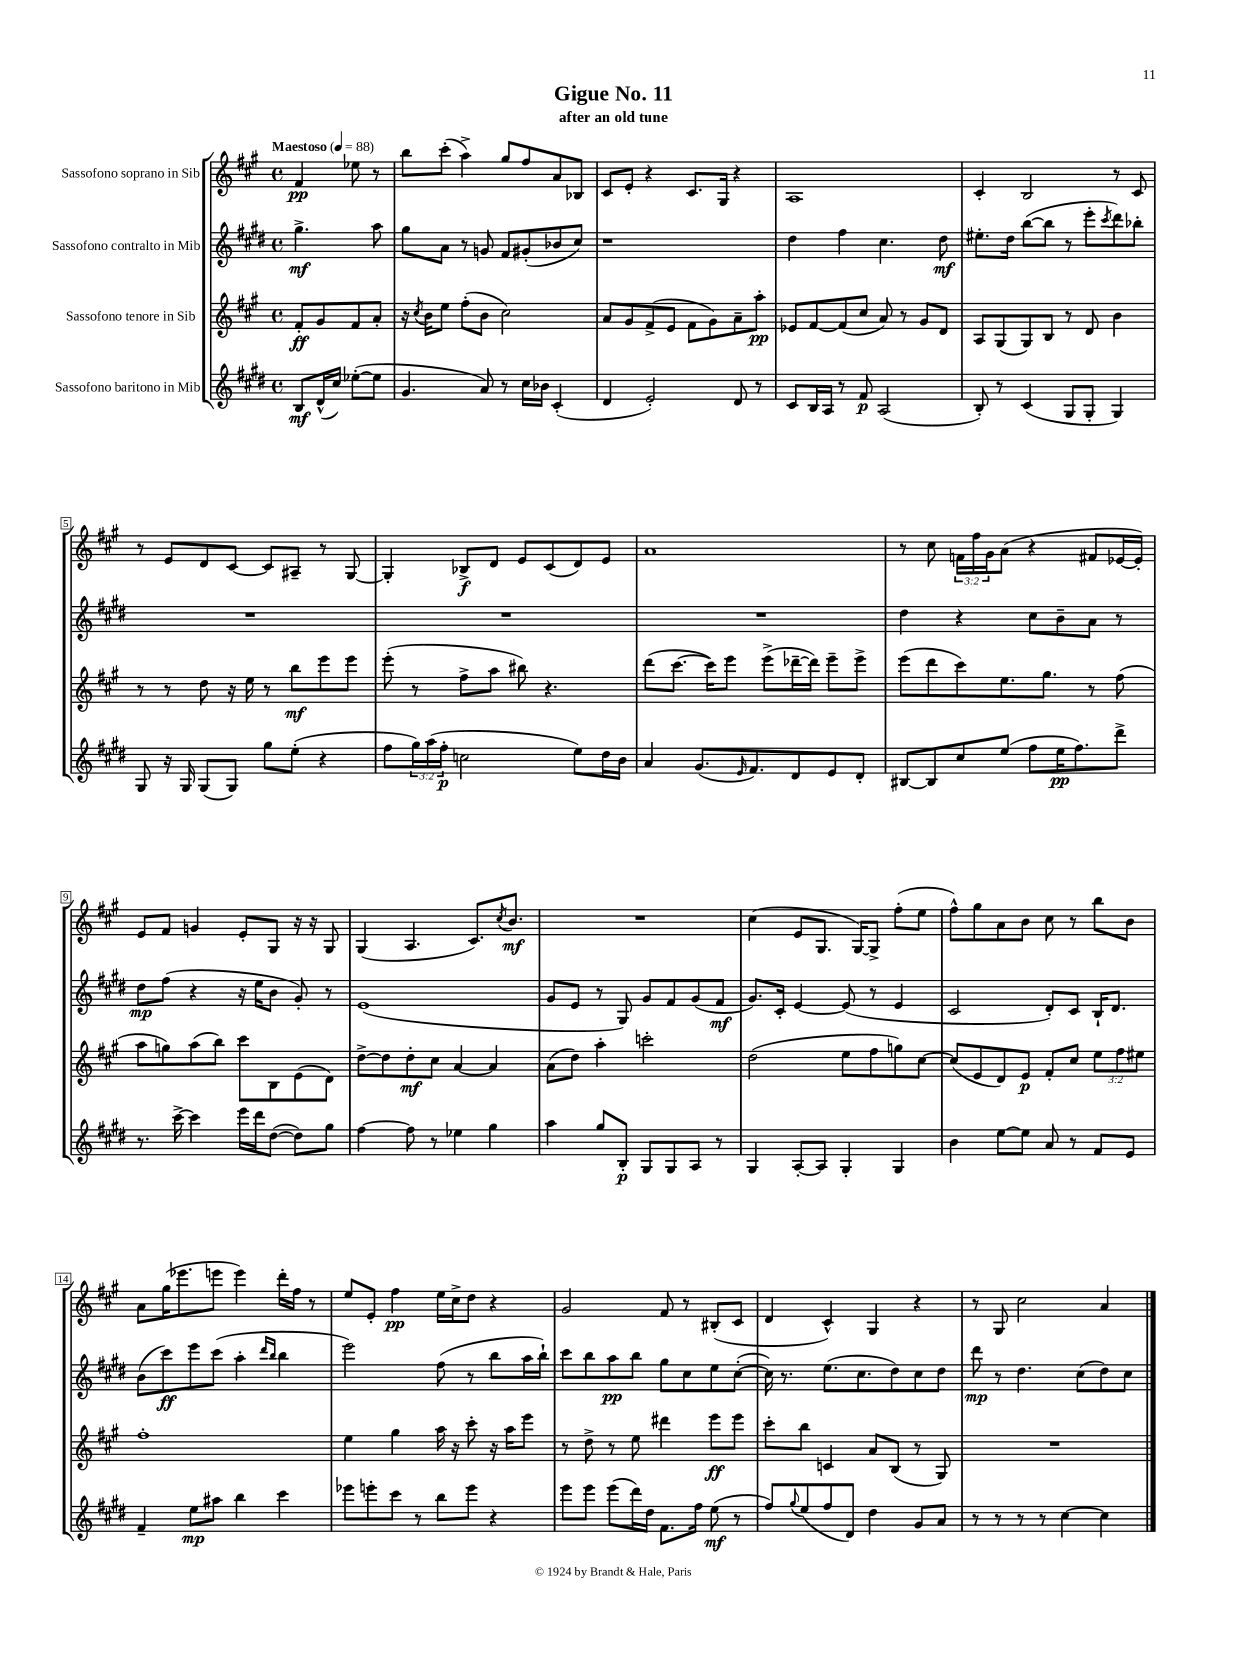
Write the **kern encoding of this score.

**kern	**dynam	**kern	**dynam	**kern	**dynam	**kern	**dynam
*part4	*part4	*part3	*part3	*part2	*part2	*part1	*part1
*staff4	*staff4	*staff3	*staff3	*staff2	*staff2	*staff1	*staff1
*I"Sassofono baritono in Mib	*	*I"Sassofono tenore in Sib	*	*I"Sassofono contralto in Mib	*	*I"Sassofono soprano in Sib	*
*clefG2	*	*clefG2	*	*clefG2	*	*clefG2	*
*k[f#c#g#d#]	*	*k[f#c#g#]	*	*k[f#c#g#d#]	*	*k[f#c#g#]	*
*M4/4	*	*M4/4	*	*M4/4	*	*M4/4	*
*met(c)	*	*met(c)	*	*met(c)	*	*met(c)	*
*MM88	*	*MM88	*	*MM88	*	*MM88	*
=	=	=	=	=	=	=	=
!	!	!	!	!	!	!LO:TX:a:B:t=Maestoso	!
8B/L	mf	8f#'/L	ff	4.gg#^\	mf	4f#/	pp
(16d#^^/L	.	8g#/	.	.	.	.	.
16cc#/JJ)	.	.	.	.	.	.	.
([8ee-X'\L	.	8f#/	.	.	.	8ee-X\	.
8ee-\J]	.	8a'/J	.	8aa\	.	8r	.
=1	=1	=1	=1	=1	=1	=1	=1
4.g#/	.	16r	.	8gg#\L	.	8bb\L	.
.	.	8qcc#/	.	.	.	.	.
.	.	16b\KL	.	.	.	.	.
.	.	8ee\J	.	8a\J	.	(8ccc#'\J	.
.	.	(8ff#'\L	.	8r	.	4aa^\)	.
8a/)	.	8b\J	.	8gn/	.	.	.
8r	.	2cc#\)	.	8f#/L	.	8gg#/L	.
16cc#\LL	.	.	.	(8g#X'/	.	8ff#/	.
16b-X\JJ	.	.	.	.	.	.	.
(4c#'/	.	.	.	8b-X/	.	8a/	.
.	.	.	.	8cc#/J)	.	8B-X/J	.
=2	=2	=2	=2	=2	=2	=2	=2
4d#/	.	8a/L	.	1r	.	8c#/L	.
.	.	8g#/	.	.	.	8e'/J	.
2e'/)	.	(8f#^/	.	.	.	4r	.
.	.	8e/J	.	.	.	.	.
.	.	8f#\L	.	.	.	8.c#/L	.
.	.	8g#\)	.	.	.	.	.
.	.	.	.	.	.	16G#/Jk	.
8d#/	.	8a~\	.	.	.	4r	.
8r	.	8aa'\J	pp	.	.	.	.
=3	=3	=3	=3	=3	=3	=3	=3
8c#/L	.	8e-X/L	.	4dd#\	.	1A	.
16B/L	.	[8f#/	.	.	.	.	.
16A/JJ	.	.	.	.	.	.	.
8r	.	(8f#/]	.	4ff#\	.	.	.
8f#/	p	8cc#/J	.	.	.	.	.
(2A/	.	8a/)	.	4.cc#\	.	.	.
.	.	8r	.	.	.	.	.
.	.	8g#/L	.	.	.	.	.
.	.	8d/J	.	8dd#\	mf	.	.
=4	=4	=4	=4	=4	=4	=4	=4
8B'/)	.	8A/L	.	8.ee#X'\L	.	4c#'/	.
8r	.	(8G#/	.	.	.	.	.
.	.	.	.	16dd#\Jk	.	.	.
(4c#/	.	8G#/)	.	([8bb\L	.	2B/	.
.	.	8B/J	.	8bb\J]	.	.	.
8G#/L	.	8r	.	8r	.	.	.
8G#'/J	.	8d/	.	8eee'\L	.	.	.
.	.	.	.	8qccc#/	.	.	.
4G#/)	.	4b\	.	8ddd#\)	.	8r	.
.	.	.	.	8bb-X'\J	.	8c#/	.
!!LO:LB:g=z
=5	=5	=5	=5	=5	=5	=5	=5
8G#/	.	8r	.	1r	.	8r	.
16r	.	8r	.	.	.	8e/L	.
16G#/	.	.	.	.	.	.	.
(8G#/L	.	8dd\	.	.	.	8d/	.
8G#/J)	.	16r	.	.	.	[8c#/J	.
.	.	16ee\	.	.	.	.	.
8gg#\L	.	8r	.	.	.	8c#/L]	.
(8ee'\J	.	8bb\L	mf	.	.	8A#X~/J	.
4r	.	8eee\	.	.	.	8r	.
.	.	8eee\J	.	.	.	[8G#/	.
=6	=6	=6	=6	=6	=6	=6	=6
8ff#\L	.	(8eee'\	.	1r	.	4G#'/]	.
24gg#\L)	.	8r	.	.	.	.	.
(24aa\	.	.	.	.	.	.	.
24ff#'\JJ	p	.	.	.	.	.	.
2ccn\	.	8ff#^\L	.	.	.	8B-X^/L	f
.	.	8aa\J	.	.	.	8d/J	.
.	.	8bb#X\)	.	.	.	8e/L	.
.	.	4.r	.	.	.	(8c#/	.
8ee\L)	.	.	.	.	.	8d/)	.
16dd#\L	.	.	.	.	.	8e/J	.
16b\JJ	.	.	.	.	.	.	.
=7	=7	=7	=7	=7	=7	=7	=7
4a/	.	(8ddd\L	.	1r	.	1a	.
.	.	[8.ccc#\J	.	.	.	.	.
(8.g#/L	.	.	.	.	.	.	.
.	.	16ccc#\KL])	.	.	.	.	.
.	.	8eee\J	.	.	.	.	.
16qqe/	.	.	.	.	.	.	.
8.f#/)	.	.	.	.	.	.	.
.	.	(8eee^\L	.	.	.	.	.
8d#/	.	[16ddd-X~\L	.	.	.	.	.
.	.	16ddd-\JJ])	.	.	.	.	.
8e/	.	8eee~\L	.	.	.	.	.
8d#'/J	.	8eee^\J	.	.	.	.	.
=8	=8	=8	=8	=8	=8	=8	=8
[8B#X/L	.	(8eee\L	.	4dd#\	.	8r	.
8B#/]	.	8ddd\	.	.	.	8cc#\	.
8cc#/	.	8ccc#\)	.	4r	.	24fn\LL	.
.	.	.	.	.	.	24ff#\	.
.	.	.	.	.	.	24g#\J	.
(8ee/J	.	8.ee\	.	.	.	(8a\J	.
8ff#\L	.	.	.	8cc#\L	.	4r	.
.	.	8.gg#\J	.	.	.	.	.
16ee\K	pp	.	.	8b~\	.	.	.
8.ff#\)	.	.	.	.	.	.	.
.	.	8r	.	8a\J	.	8f#X/L	.
8ddd#^\J	.	(8ff#\	.	8r	.	[16e-X/L	.
.	.	.	.	.	.	16e-'/JJ])	.
!!LO:LB:g=z
=9	=9	=9	=9	=9	=9	=9	=9
8.r	.	8aa\L	.	8dd#\L	mp	8e/L	.
.	.	8ggn\)	.	(8ff#\J	.	8f#/J	.
[16ccc#^\	.	.	.	.	.	.	.
4ccc#\]	.	(8aa\	.	4r	.	4gn/	.
.	.	8bb\J)	.	.	.	.	.
16eee\LL	.	8ccc#\L	.	16r	.	8e'/L	.
16ddd#\J	.	.	.	16ee\KL	.	.	.
([8dd#\J	.	8B\	.	8b\J	.	8G#/J	.
8dd#\L])	.	(8e\	.	8g#'/)	.	16r	.
.	.	.	.	.	.	16r	.
8gg#\J	.	8d\J)	.	8r	.	8G#/	.
=10	=10	=10	=10	=10	=10	=10	=10
[4ff#\	.	[8dd^\L	.	(1e	.	(4G#/	.
.	.	8dd\]	.	.	.	.	.
8ff#\]	.	8dd'\	mf	.	.	4.A/	.
8r	.	8cc#\J	.	.	.	.	.
4ee-X\	.	[4a/	.	.	.	.	.
.	.	.	.	.	.	8.c#/L)	.
4gg#\	.	4a/]	.	.	.	.	.
.	.	.	.	.	.	8qcc#/	.
.	.	.	.	.	.	8.b/J	mf
=11	=11	=11	=11	=11	=11	=11	=11
4aa\	.	(8a\L	.	8g#/L	.	1r	.
.	.	8dd\J)	.	8e/J	.	.	.
8gg#/L	.	4aa'\	.	8r	.	.	.
8B'/J	p	.	.	8G#/)	.	.	.
8G#/L	.	2cccn'\	.	8g#/L	.	.	.
8G#/	.	.	.	8f#/	.	.	.
8A/J	.	.	.	(8g#/	.	.	.
8r	.	.	.	8f#/J	mf	.	.
=12	=12	=12	=12	=12	=12	=12	=12
4G#/	.	(2dd\	.	8.g#/L)	.	(4cc#\	.
.	.	.	.	16c#'/Jk	.	.	.
[8A'/L	.	.	.	[4e/	.	8e/L	.
8A/J]	.	.	.	.	.	8.G#/J	.
4G#'/	.	8ee\L	.	(8e/]	.	.	.
.	.	.	.	.	.	[16G#/KL)	.
.	.	8ff#\	.	8r	.	8G#^/J]	.
4G#/	.	8ggn\)	.	4e/	.	(8ff#'\L	.
.	.	[8cc#\J	.	.	.	8ee\J	.
=13	=13	=13	=13	=13	=13	=13	=13
4b\	.	(8cc#/L]	.	2c#/	.	8ff#^^\L)	.
.	.	8e/	.	.	.	8gg#\	.
[8ee\L	.	8d/)	.	.	.	8a\	.
8ee\J]	.	8e/J	p	.	.	8b\J	.
8a/	.	8f#'/L	.	8d#'/L)	.	8cc#\	.
8r	.	8cc#/J	.	8c#/J	.	8r	.
8f#/L	.	12ee\L	.	16B`/KL	.	8bb\L	.
.	.	.	.	8.d#/J	.	.	.
.	.	12ff#\	.	.	.	.	.
8e/J	.	.	.	.	.	8b\J	.
.	.	12ee#X\J	.	.	.	.	.
!!LO:LB:g=z
=14	=14	=14	=14	=14	=14	=14	=14
4f#~/	.	1ff#'	.	(8b\L	.	8a\L	.
.	.	.	.	8ccc#\)	ff	(16gg#\K	.
.	.	.	.	.	.	8.eee-X\	.
8ee\L	mp	.	.	8eee\	.	.	.
8aa#X\J	.	.	.	(8ccc#\J	.	8eeen\J	.
4bb\	.	.	.	4aa'\	.	4eee\)	.
.	.	.	.	16qqddd#/LL	.	.	.
.	.	.	.	16qqbb/JJ	.	.	.
4ccc#\	.	.	.	4bb\	.	16ddd'\LL	.
.	.	.	.	.	.	16ff#\JJ	.
.	.	.	.	.	.	8r	.
=15	=15	=15	=15	=15	=15	=15	=15
8eee-X\L	.	4ee\	.	2eee\)	.	8ee/L	.
8eeen'\	.	.	.	.	.	8e'/J	.
8ccc#\J	.	4gg#\	.	.	.	4ff#\	pp
8r	.	.	.	.	.	.	.
8bb\L	.	16aa\	.	(8ff#\	.	16ee\LL	.
.	.	16r	.	.	.	16cc#^\J	.
8eee\J	.	8ccc#'\	.	8r	.	8dd\J	.
4r	.	16r	.	8bb\L	.	4r	.
.	.	16aa\KL	.	.	.	.	.
.	.	8eee\J	.	16aa\L	.	.	.
.	.	.	.	16bb`\JJ)	.	.	.
=16	=16	=16	=16	=16	=16	=16	=16
8eee\L	.	8r	.	8ccc#\L	.	2g#/	.
8eee\J	.	8dd^\	.	8bb\	.	.	.
(8eee\L	.	8r	.	8aa\	pp	.	.
16ddd#\L)	.	8ee\	.	8bb\J	.	.	.
16dd#\JJ	.	.	.	.	.	.	.
8.f#\L	.	4ddd#X\	.	8gg#\L	.	8f#/	.
.	.	.	.	8cc#\	.	8r	.
16ff#\Jk	.	.	.	.	.	.	.
(8ee\	mf	8eee\L	ff	8ee\	.	(8B#X'/L	.
8r	.	8eee\J	.	([8cc#'\J	.	8c#/J	.
=17	=17	=17	=17	=17	=17	=17	=17
8ff#/L)	.	8ccc#'\L	.	16cc#\])	.	4d/	.
.	.	.	.	8.r	.	.	.
8qqgg#/	.	.	.	.	.	.	.
(8ee/	.	8bb\J	.	.	.	.	.
8ff#/	.	4cn/	.	(8.ee\L	.	4c#^^/)	.
8d#/J)	.	.	.	.	.	.	.
.	.	.	.	8.cc#\	.	.	.
4dd#\	.	8a/L	.	.	.	4G#/	.
.	.	(8B/J	.	8dd#\)	.	.	.
8g#/L	.	8r	.	8cc#\	.	4r	.
8a/J	.	8G#/)	.	8dd#\J	.	.	.
=18	=18	=18	=18	=18	=18	=18	=18
8r	.	1r	.	8ddd#\	mp	8r	.
8r	.	.	.	8r	.	8G#/	.
8r	.	.	.	4.dd#\	.	2cc#\	.
8r	.	.	.	.	.	.	.
[4cc#\	.	.	.	.	.	.	.
.	.	.	.	(8cc#\L	.	.	.
4cc#\]	.	.	.	8dd#\)	.	4a/	.
.	.	.	.	8cc#\J	.	.	.
==	==	==	==	==	==	==	==
*-	*-	*-	*-	*-	*-	*-	*-
